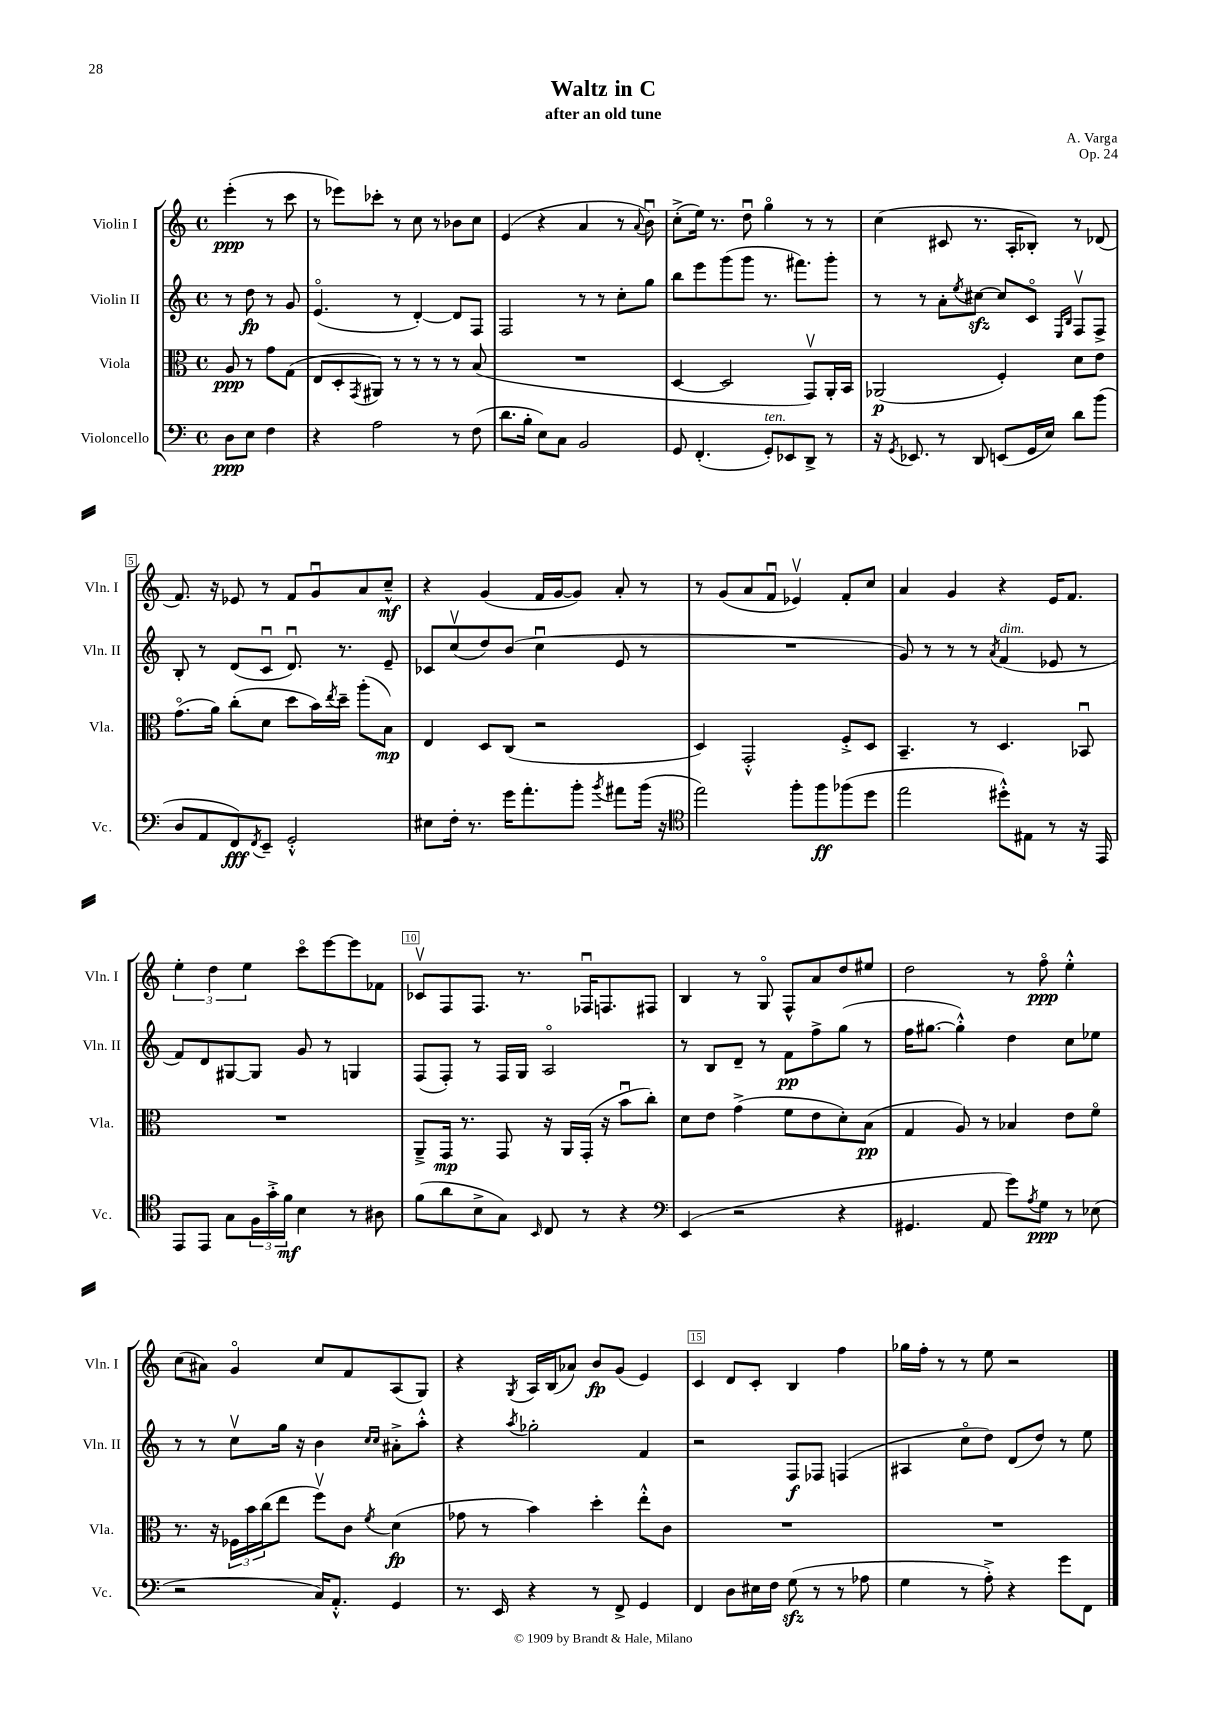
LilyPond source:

\header { title = "Waltz in C" composer = "A. Varga" subtitle = "after an old tune" opus = "Op. 24" }
<<
\new StaffGroup <<
\new Staff = "s0" \with { instrumentName = "Violin I" shortInstrumentName = "Vln. I" } {
    \clef treble \key c \major \defaultTimeSignature \time 4/4 \partial 2
    e'''4-.\ppp( r8 c'''8 |
    r8 ees'''8) ces'''8-. r8 c''8 r8 bes'8 c''8 |
    e'4( r4 a'4 r8 \appoggiatura { a'8 } b'8\downbow) |
    c''8-.->( e''16) r8. d''8\downbow g''4\flageolet r8 r8 |
    c''4( cis'8 r8. a16-. bes8-.) r8 des'8( |
    f'8.) r16 ees'8 r8 f'8 g'8\downbow a'8 c''8---^\mf |
    r4 g'4( f'16 g'16~ g'8) a'8-. r8 |
    r8 g'8( a'8 f'8\downbow ees'4\upbow) f'8-. c''8 |
    a'4 g'4 r4 e'16 f'8. |
    \tuplet 3/2 { e''4-. d''4 e''4 } c'''8\flageolet e'''8~ e'''8 fes'8 |
    ces'8\upbow f8 f8. r8. fes16\downbow f8. fis8 |
    b4 r8 g8\flageolet f8-^ a'8 d''8 eis''8 |
    d''2 r8 f''8\flageolet\ppp e''4-.-^ |
    c''8( ais'8) g'4\flageolet c''8 f'8 a8( g8) |
    r4 \acciaccatura { g8 } a16 b16( aes'8) b'8\fp g'8( e'4) |
    c'4 d'8 c'8-. b4 f''4 |
    ges''16 f''16-. r8 r8 e''8 r2 \bar "|." |
}
\new Staff = "s1" \with { instrumentName = "Violin II" shortInstrumentName = "Vln. II" } {
    \clef treble \key c \major \defaultTimeSignature \time 4/4 \partial 2
    r8 d''8\fp r8 g'8 |
    e'4.\flageolet( r8 d'4~-.) d'8 f8 |
    f2 r8 r8 c''8-. g''8 |
    b''8 e'''8 g'''8( g'''8 r8. fis'''8.) g'''8-. |
    r8 r8 a'8-. \acciaccatura { e''8 } cis''8~\sfz cis''8 c'8\flageolet \grace { e16 b16 } f8\upbow f8-> |
    b8-. r8 d'8( c'8\downbow d'8.\downbow) r8. e'8-- |
    ces'8 c''8\upbow( d''8) b'8( c''4\downbow e'8 r8 |
    R1 |
    g'8) r8 r8 r8 \acciaccatura { a'8 } f'4^\markup { \italic "dim." }( ees'8 r8 |
    f'8) d'8 gis8~ gis8 g'8 r8 g4 |
    f8( f8-.) r8 f16 g16 a2\flageolet |
    r8 b8 d'8-- r8 f'8\pp f''8-> g''8( r8 |
    f''16 gis''8.~ gis''4-.-^) d''4 c''8 ees''8 |
    r8 r8 c''8\upbow g''16 r16 b'4 \grace { c''16 c''16 } ais'8-.-> a''8-.-^ |
    r4 \acciaccatura { a''8 } ges''2-. f'4 |
    r2 f8\f fes8 f4( |
    ais4 c''8\flageolet d''8) d'8( d''8) r8 e''8 \bar "|." |
}
\new Staff = "s2" \with { instrumentName = "Viola" shortInstrumentName = "Vla." } {
    \clef alto \key c \major \defaultTimeSignature \time 4/4 \partial 2
    a8\ppp r8 g'8 g8( |
    e8 d8-. \acciaccatura { g,8 } ais,8) r8 r8 r8 r8 b8( |
    R1 |
    d4~ d2 g,8\upbow) a,16-. b,16 |
    aes,2\p( f4-.) d'8 e'8 |
    g'8.\flageolet( a'16) c''8-.( d'8 d''8 b'16) \acciaccatura { e''8 } d''16-- a''8-.( b8\mp) |
    e4 d8 c8( r2 |
    d4) g,2-.-^ f8-.-> d8 |
    b,4.-- r8 d4. bes,8\downbow |
    R1 |
    a,8---> g,16\mp r8. g,8 r16 a,16 g,16-.( r16 b'8\downbow c''8-.) |
    d'8 e'8 g'4->( f'8 e'8 d'8-.) b8\pp( |
    g4 a8) r8 bes4 e'8 f'8\flageolet |
    r8. r16 \tuplet 3/2 { fes16 b'16 c''16( } e''8 f''8\upbow) c'8 \acciaccatura { f'8 } d'4\fp( |
    ges'8 r8 b'4) d''4-. e''8-.-^ c'8 |
    R1 |
    R1 \bar "|." |
}
\new Staff = "s3" \with { instrumentName = "Violoncello" shortInstrumentName = "Vc." } {
    \clef bass \key c \major \defaultTimeSignature \time 4/4 \partial 2
    d8\ppp e8 f4 |
    r4 a2 r8 f8( |
    d'8. b16-. e8) c8 b,2 |
    g,8 f,4.-.( g,8-.^\markup { \italic "ten." }) ees,8 d,8-> r8 |
    r16 \acciaccatura { g,8 } ees,8. r8 d,8 e,8( g,16 e16) d'8 b'8( |
    d8 a,8 f,8\fff) \acciaccatura { f,8 } e,8-- g,2-.-^ |
    eis8 f16-. r8. g'16 a'8.-. b'8-. \acciaccatura { b'8 } ais'8 b'16( r16 |
    \clef tenor e''2) f''8-. f''8\ff fes''8( d''8 |
    e''2 dis''8-.-^) eis8 r8 r16 e,16 |
    e,8 e,8 g8 \tuplet 3/2 { f16 g'16-.-> f'16\mf } b4 r8 ais8 |
    f'8( a'8 b8-> g8) \grace { b,16 } c8 r8 r4 |
    \clef bass e,4( r2 r4 |
    gis,4. a,8 g'8) \acciaccatura { a8 } g8\ppp r8 ees8( |
    r2 c16) a,8.-.-^ g,4 |
    r8. e,16 r4 r8 f,8-> g,4 |
    f,4 d8 eis16 f16 g8\sfz( r8 r8 aes8 |
    g4 r8 a8-.->) r4 g'8 f,8 \bar "|." |
}
>>
>>
\layout { \context { \Score \override BarNumber.break-visibility = ##(#f #t #t) barNumberVisibility = #(every-nth-bar-number-visible 5) \override BarNumber.stencil = #(make-stencil-boxer 0.1 0.3 ly:text-interface::print) } }
